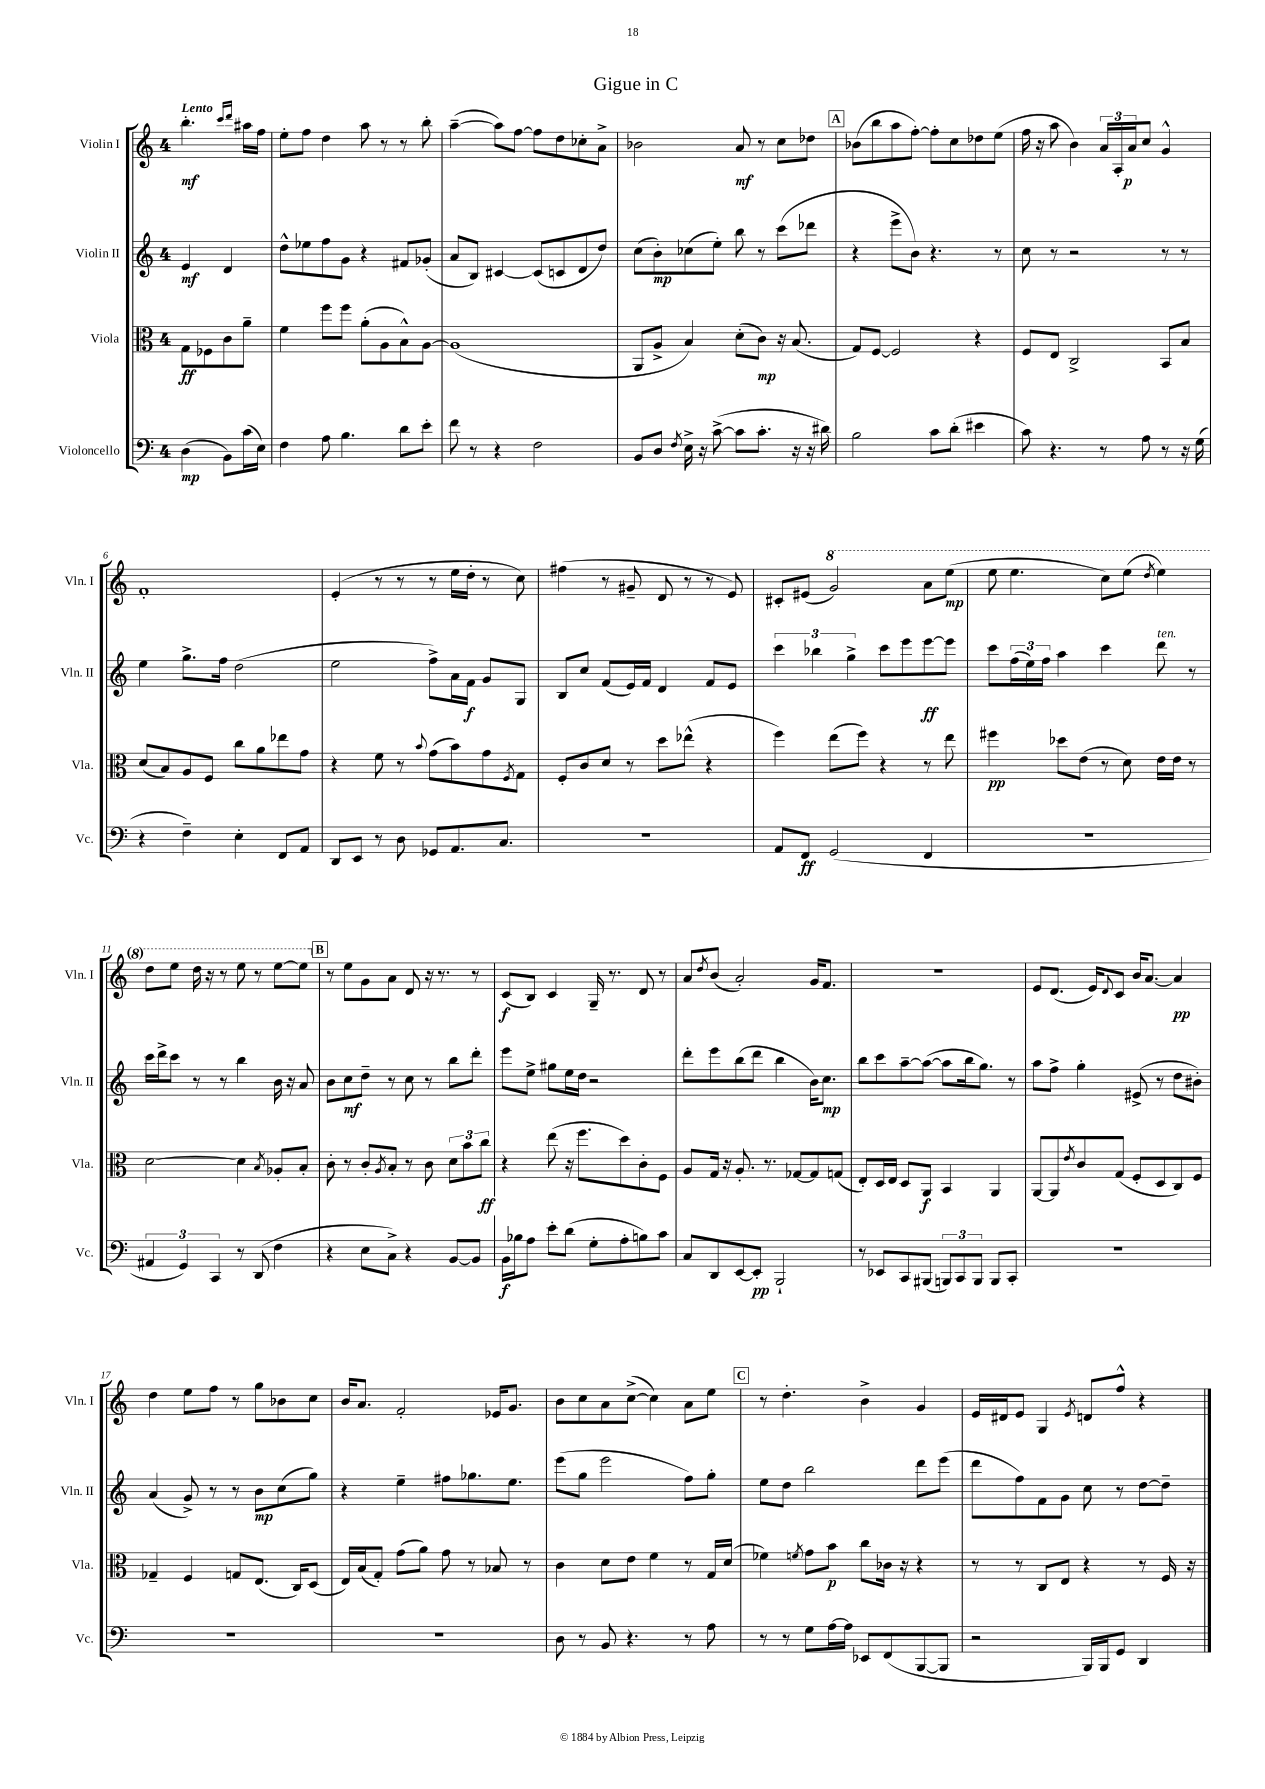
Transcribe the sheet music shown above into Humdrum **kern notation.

**kern	**kern	**kern	**kern
*staff4	*staff3	*staff2	*staff1
*clefF4	*clefC3	*clefG2	*clefG2
*k[]	*k[]	*k[]	*k[]
*M4/4	*M4/4	*M4/4	*M4/4
(4D	8G	4e	4.bb'
.	8F-	.	.
8BB)	8c	4d	.
.	.	.	16qqccc
.	.	.	16qqddd
(16c	8a~	.	16aa#
16E)	.	.	16ff
=	=	=	=
4F	4f	8dd^^	8ee'
.	.	8ee-	8ff
8A	8ff	8ff	4dd
4.B	8ff	8g	.
.	(8a'	4r	8aa
.	8A	.	8r
8d	8B^^)	8f#	8r
8e'	[8A	(8g-'	8bb'
=	=	=	=
8f	(1A]	8a	([4aa~
8r	.	8B)	.
4r	.	[4c#	8aa])
.	.	.	[8ff
2F	.	(8c#]	8ff]
.	.	8c	8dd
.	.	8d	8cc-'
.	.	8dd)	8a^
=	=	=	=
8BB	8AA	(8cc	2b-
8D	8A^	8b')	.
8qF	.	.	.
16E^	4B)	(8cc-	.
16r	.	.	.
([8c^	.	8ee')	.
8c]	(8d'	8bb	8a
8.c'	8c)	8r	8r
.	16r	(8ccc	8cc
16r	(8.B	.	.
16r	.	8ddd-	8dd-
16d#)	.	.	.
=	=	=	=
2B	8G)	4r	(8b-
.	[8F	.	8bb
.	2F]	8eee^	8aa
.	.	8b)	[8ff')
8c	.	4.r	8ff']
(8d'	.	.	8cc
4e#	4r	.	8dd-
.	.	8r	(8ee
=	=	=	=
8c)	8F	8cc	16ff
.	.	.	16r
4.r	8E	8r	8aa
.	2C^	2r	4b)
8r	.	.	24a
.	.	.	24A'
.	.	.	24a
8A	.	.	8cc
8r	8BB	8r	4g^^
16r	8B	8r	.
(16G	.	.	.
=	=	=	=
4r	(8d	4ee	1f'
.	8B)	.	.
4F~)	8A	8.gg^	.
.	8F	.	.
.	.	16ff	.
4E'	8cc	(2dd	.
.	8a	.	.
8FF	8ee-	.	.
8AA	8g	.	.
=	=	=	=
8DD	4r	2ee	(4e'
8EE	.	.	.
8r	8f	.	8r
8D	8r	.	8r
.	8qqb	.	.
8GG-	(8g	8ff^)	8r
8.AA	8b)	16a	16ee
.	.	16f	16dd'
.	8g	8g	8r
8.C	.	.	.
.	8qF	.	.
.	8G	8G	8cc)
=	=	=	=
1r	8F'	8B	(4ff#
.	8c	8cc	.
.	8d	(8f	8r
.	8r	16e)	8g#~
.	.	16f	.
.	8dd	4d	8d
.	(8ee-^^	.	8r
.	4r	8f	8r
.	.	8e	8e)
=	=	=	=
8AA	4ff)	6ccc	8c#'
8FF	.	.	(8e#
.	.	6bb-	.
(2GG	(8ee	.	2gg)
.	.	6gg^	.
.	8ff)	.	.
.	4r	8ccc	.
.	.	8eee	.
4FF	8r	[8eee	8aa
.	8ee	8eee]	(8eee
=	=	=	=
1r	4ff#	8ccc	8eee
.	.	(24ff	4.eee
.	.	24ee)	.
.	.	24ff	.
.	8dd-	4aa	.
.	(8e	.	.
.	8r	4ccc	8ccc)
.	8d)	.	(8eee
.	.	.	8qddd
.	16e	8ddd	4eee)
.	16e	.	.
.	8r	8r	.
=	=	=	=
6AA#	[2d	16ccc	8ddd
.	.	16ddd^	.
.	.	8ccc	8eee
6GG)	.	.	.
.	.	8r	16ddd
.	.	.	16r
6CC	.	.	.
.	.	8r	8r
8r	4d]	4bb	8eee
(8DD	.	.	8r
.	8qB	.	.
4F	8A-'	16b	[8eee
.	.	16r	.
.	8B'	8a	8eee]
=	=	=	=
4r	8c'	8b	8r
.	8r	8cc	8ee
8E	8c'	8dd~	8g
.	8qA	.	.
8C^)	8B'	8r	8a
4r	8r	8cc	8d
.	8c	8r	16r
.	.	.	8.r
[8BB	12d	8bb	.
.	12b	.	.
8BB]	.	8ddd'	8r
.	12cc	.	.
=	=	=	=
16BB	4r	8eee	(8c
16B-	.	.	.
8A	.	8ee^	8B)
8e'	(8ee	8gg#	4c
(8d	16r	16ee	.
.	8.ff	16dd	.
8G'	.	2r	16G~
.	.	.	8.r
8A'	8dd)	.	.
8B)	8c'	.	8d
8c	8F	.	8r
=	=	=	=
8C	8A	8ddd'	8a
.	.	.	8qdd
8DD	16G	8eee	(8b
.	16r	.	.
[8EE	8.A'	(8bb	2a')
8EE']	.	8ddd	.
.	8.r	.	.
2BBB`	.	4bb	.
.	[8G-	.	.
.	8G-]	16b)	16g
.	.	8.cc	8.f
.	(8G	.	.
=	=	=	=
8r	8E')	8bb	1r
8EE-	16D	8ccc	.
.	16E	.	.
8CC	8D	[8aa~	.
(8BBB#	8AA	(8aa_	.
12BBB)	4BB	8aa]	.
12CC	.	.	.
.	.	16bb	.
12BBB	.	.	.
.	.	8.gg)	.
8BBB	4AA	.	.
8CC'	.	8r	.
=	=	=	=
1r	[8AA	8aa	8e
.	8AA]	8ff^	(8.d
.	8qe	.	.
.	8c	4gg'	.
.	.	.	16e)
.	.	.	8qqd
.	(8G	.	8c
.	8F'	(8e#^	16b
.	.	.	[8.a
.	8D	8r	.
.	8C)	8dd	4a]
.	8F	8b#')	.
=	=	=	=
1r	4G-~	(4a	4dd
.	4F	8g^)	8ee
.	.	8r	8ff
.	8G	8r	8r
.	(8.E	8b	8gg
.	.	(8cc	8b-
.	16C)	.	.
.	(8D	8gg)	8cc
=	=	=	=
1r	16E)	4r	16b
.	(16B	.	8.a
.	8G')	.	.
.	(8g	4ee~	2f'
.	8a)	.	.
.	8g	8ff#	.
.	8r	8.gg-	.
.	8B-	.	16e-
.	.	8.ee	8.g
.	8r	.	.
=	=	=	=
8D	4c	(8eee	8b
8r	.	8gg	8cc
8BB	8d	2eee	8a
4.r	8e	.	([8cc^
.	4f	.	4cc])
8r	8r	8ff)	8a
8A	16G	8gg'	8ee
.	(16d	.	.
=	=	=	=
8r	4f-)	8ee	8r
8r	.	8dd	4.dd'
.	8qf	.	.
8G	8g	2bb	.
[16A	8b	.	.
16A]	.	.	.
8EE-	8cc	.	4b^
(8FF	16c-	.	.
.	16r	.	.
[8BBB	4r	8ddd	4g
8BBB]	.	(8eee	.
=	=	=	=
2r	8r	8ddd	16e
.	.	.	16d#
.	8r	8ff)	8e
.	8C	8f	4G
.	8E	8g	.
.	.	.	8qe
16BBB)	4r	8cc	8d
16BBB	.	.	.
8GG	.	8r	8ff^^
4DD	8r	[8dd	4r
.	16F	8dd~]	.
.	16r	.	.
==	==	==	==
*-	*-	*-	*-
